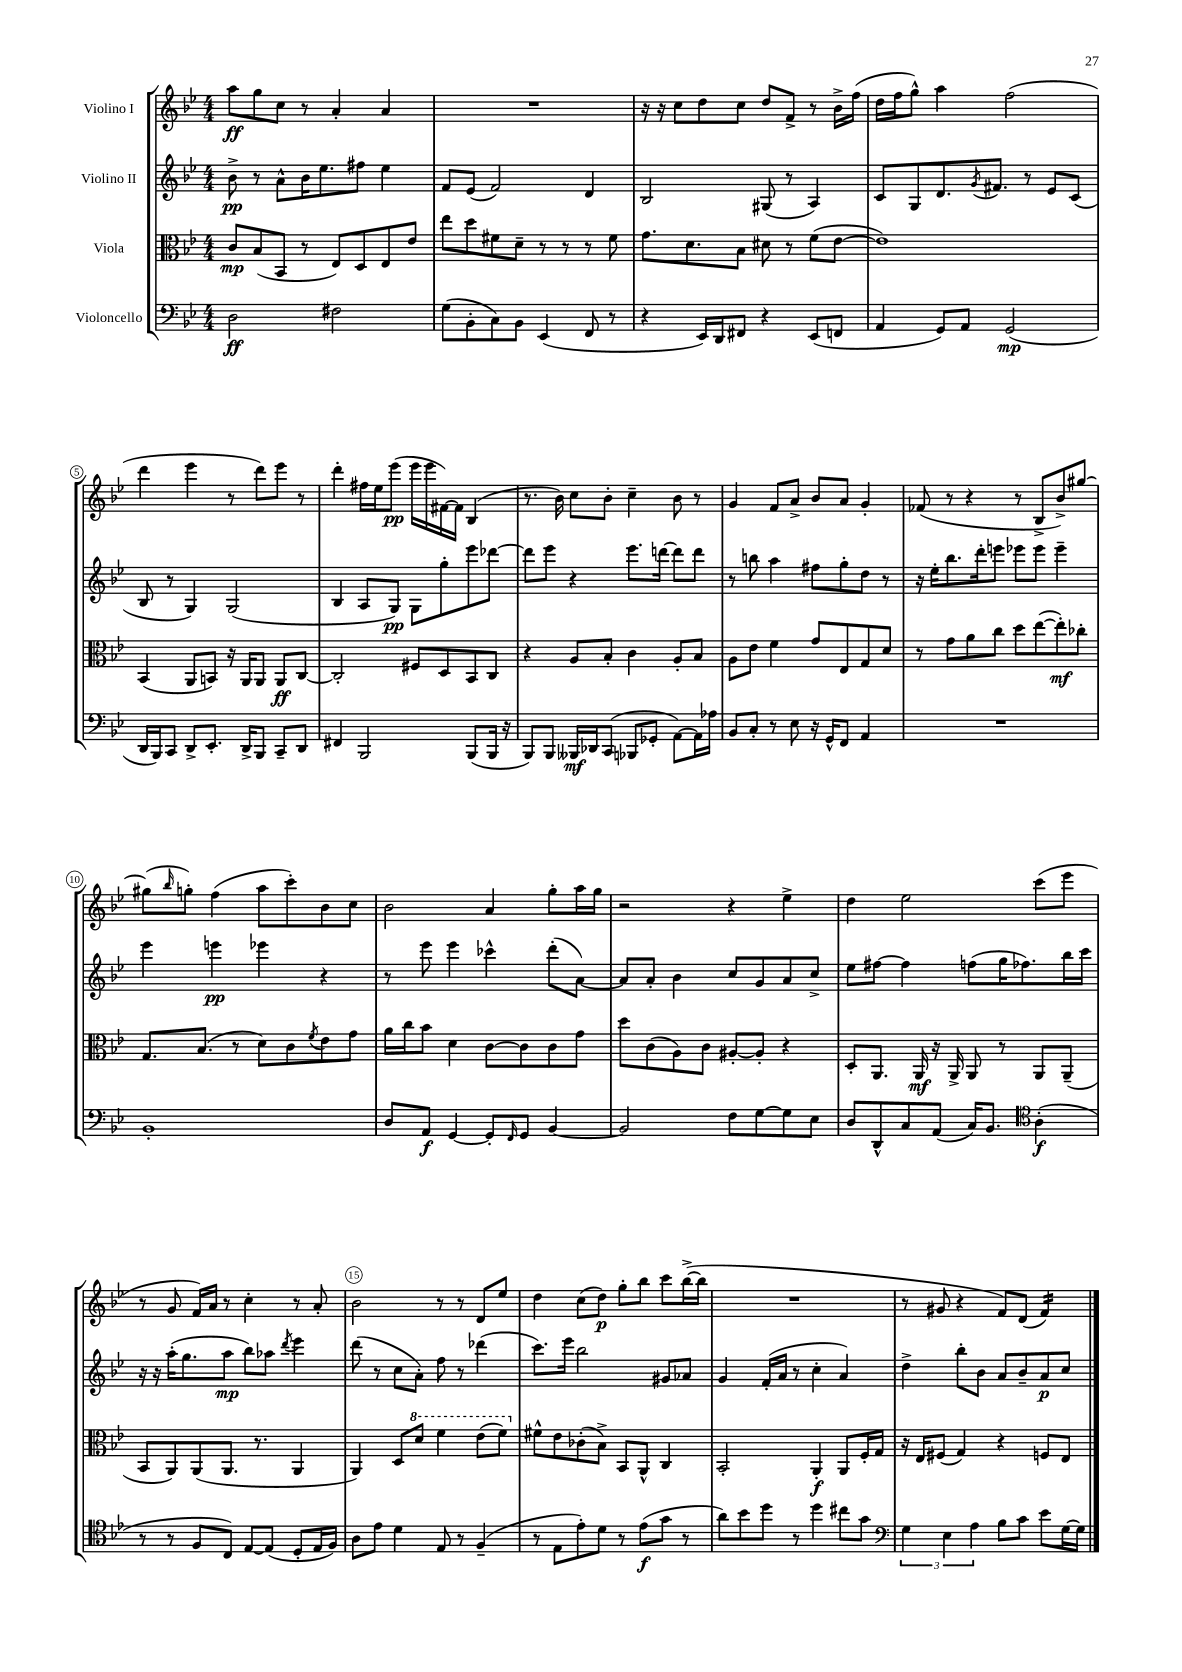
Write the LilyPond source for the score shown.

<<
\new StaffGroup <<
\new Staff = "s0" \with { instrumentName = "Violino I" } {
    \clef treble \key bes \major \numericTimeSignature \time 4/4
    a''8\ff g''8 c''8 r8 a'4-. a'4 |
    R1 |
    r16 r16 c''8 d''8 c''8 d''8 f'8-> r8 bes'16-> f''16( |
    d''16 f''16 g''8-^) a''4 f''2( |
    d'''4 ees'''4 r8 d'''8) ees'''8 r8 |
    d'''4-. fis''16 ees''16 ees'''8\pp( ees'''16 ees'''16 fis'16~) fis'16 bes4( |
    r8. bes'16) c''8 bes'8-. c''4-- bes'8 r8 |
    g'4 f'8 a'8-> bes'8 a'8 g'4-. |
    fes'8( r8 r4 r8 bes8-> bes'8->) gis''8~ |
    gis''8( \grace { bes''16 } g''8-.) f''4( a''8 c'''8-.) bes'8 c''8 |
    bes'2 a'4 g''8-. a''16 g''16 |
    r2 r4 ees''4-> |
    d''4 ees''2 c'''8( ees'''8 |
    r8 g'8 f'16) a'16 r8 c''4-. r8 a'8-. |
    bes'2 r8 r8 d'8 ees''8 |
    d''4 c''8( d''8\p) g''8-. bes''8 c'''8 bes''16~->( bes''16 |
    R1 |
    r8 gis'8 r4 f'8) d'8( f'4:16) \bar "|." |
}
\new Staff = "s1" \with { instrumentName = "Violino II" } {
    \clef treble \key bes \major \numericTimeSignature \time 4/4
    bes'8->\pp r8 a'8-^ bes'16 ees''8. fis''8 ees''4 |
    f'8 ees'8( f'2) d'4 |
    bes2 gis8( r8 a4) |
    c'8 g8 d'8. \acciaccatura { g'8 } fis'8. r8 ees'8 c'8( |
    bes8 r8 g4) g2( |
    bes4 a8 g8\pp) g8 g''8-. ees'''8 des'''8~ |
    des'''8 ees'''8 r4 ees'''8. d'''16~ d'''8 d'''8 |
    r8 b''8 a''4 fis''8 g''8-. d''8 r8 |
    r16 ees''16-. bes''8. d'''16-. e'''8 ees'''8 ees'''8 ees'''4-- |
    ees'''4 e'''4\pp ees'''4 r4 |
    r8 ees'''8 ees'''4 ces'''4-^ d'''8-.( a'8~) |
    a'8 a'8-. bes'4 c''8 g'8 a'8 c''8-> |
    ees''8 fis''8~ fis''4 f''8( g''16 fes''8.) bes''16 c'''16 |
    r16 r16 a''16-.( g''8. a''8\mp bes''8) aes''8 \acciaccatura { d'''8 } ees'''4 |
    d'''8( r8 c''8 a'8-.) f''8 r8 des'''4( |
    c'''8.) ees'''16 bes''2 gis'8 aes'8 |
    g'4 f'16-.( a'16 r8 c''4-. a'4) |
    d''4-> bes''8-. bes'8 a'8 bes'8-- a'8\p c''8 \bar "|." |
}
\new Staff = "s2" \with { instrumentName = "Viola" } {
    \clef alto \key bes \major \numericTimeSignature \time 4/4
    c'8\mp bes8( bes,8 r8 ees8) d8 ees8 ees'8 |
    ees''8 d''8 fis'8 d'8-- r8 r8 r8 fis'8 |
    g'8. d'8. bes8 dis'8 r8 f'8( ees'8~ |
    ees'1) |
    bes,4( a,8 b,8) r16 a,16 a,8 a,8\ff c8~ |
    c2-. fis8 d8 bes,8 c8 |
    r4 a8 bes8-. c'4 a8-. bes8 |
    a8 ees'8 f'4 g'8 ees8 g8 d'8 |
    r8 g'8 a'8 c''8 d''8 ees''8~( ees''8-.\mf) ces''8-. |
    g8. bes8.( r8 d'8) c'8 \acciaccatura { f'8 } ees'8 g'8 |
    a'16 c''16 bes'8 d'4 c'8~ c'8 c'8 g'8 |
    d''8 c'8( a8) c'8 ais8~-. ais8-. r4 |
    d8-. a,8. a,16\mf r16 a,16-> a,8 r8 a,8 a,8--( |
    bes,8 a,8) a,8( a,8. r8. a,4 |
    a,4) d8 \ottava #1 d''8 f''4 ees''8( f''8) \ottava #0 |
    fis'8-^ ees'8 ces'8-.( bes8->) bes,8 a,8-^ c4 |
    bes,2-. a,4-.\f a,8 f16-. g16 |
    r16 ees16 fis8( g4) r4 f8 ees8 \bar "|." |
}
\new Staff = "s3" \with { instrumentName = "Violoncello" } {
    \clef bass \key bes \major \numericTimeSignature \time 4/4
    d2\ff fis2 |
    g8( bes,8-. c8) bes,8 ees,4( f,8 r8 |
    r4 ees,16) d,16 fis,8 r4 ees,8( f,8 |
    a,4 g,8) a,8 g,2\mp( |
    d,16 bes,,16) c,8 d,8-> ees,8.-. d,16-> bes,,8 c,8-- d,8 |
    fis,4 bes,,2 bes,,8( bes,,16 r16 |
    bes,,8) bes,,8 beses,,16\mf des,16 c,8( bes,,8 ges,8-. a,8~) a,16 aes16 |
    bes,8 c8-. r8 ees8 r16 g,16-^ f,8 a,4 |
    R1 |
    bes,1-. |
    d8 a,8\f g,4~ g,8-. \grace { f,16 } g,8 bes,4~ |
    bes,2 f8 g8~ g8 ees8 |
    d8 d,8-^ c8 a,8( c16) bes,8. \clef tenor a4-.\f( |
    r8 r8 f8 c8) ees8~ ees8( d8-. ees16 f16) |
    a8 ees'8 d'4 ees8 r8 f4--( |
    r8 ees8 ees'8-.) d'8 r8 ees'8\f( g'8 r8 |
    a'8) bes'8 d''8 r8 d''4 cis''8 g'8 |
    \clef bass \tuplet 3/2 { g4 ees4 a4 } bes8 c'8 ees'8 g16~ g16 \bar "|." |
}
>>
>>
\layout { \context { \Score \override BarNumber.break-visibility = ##(#f #t #t) barNumberVisibility = #(every-nth-bar-number-visible 5) \override BarNumber.stencil = #(make-stencil-circler 0.1 0.3 ly:text-interface::print) } }
